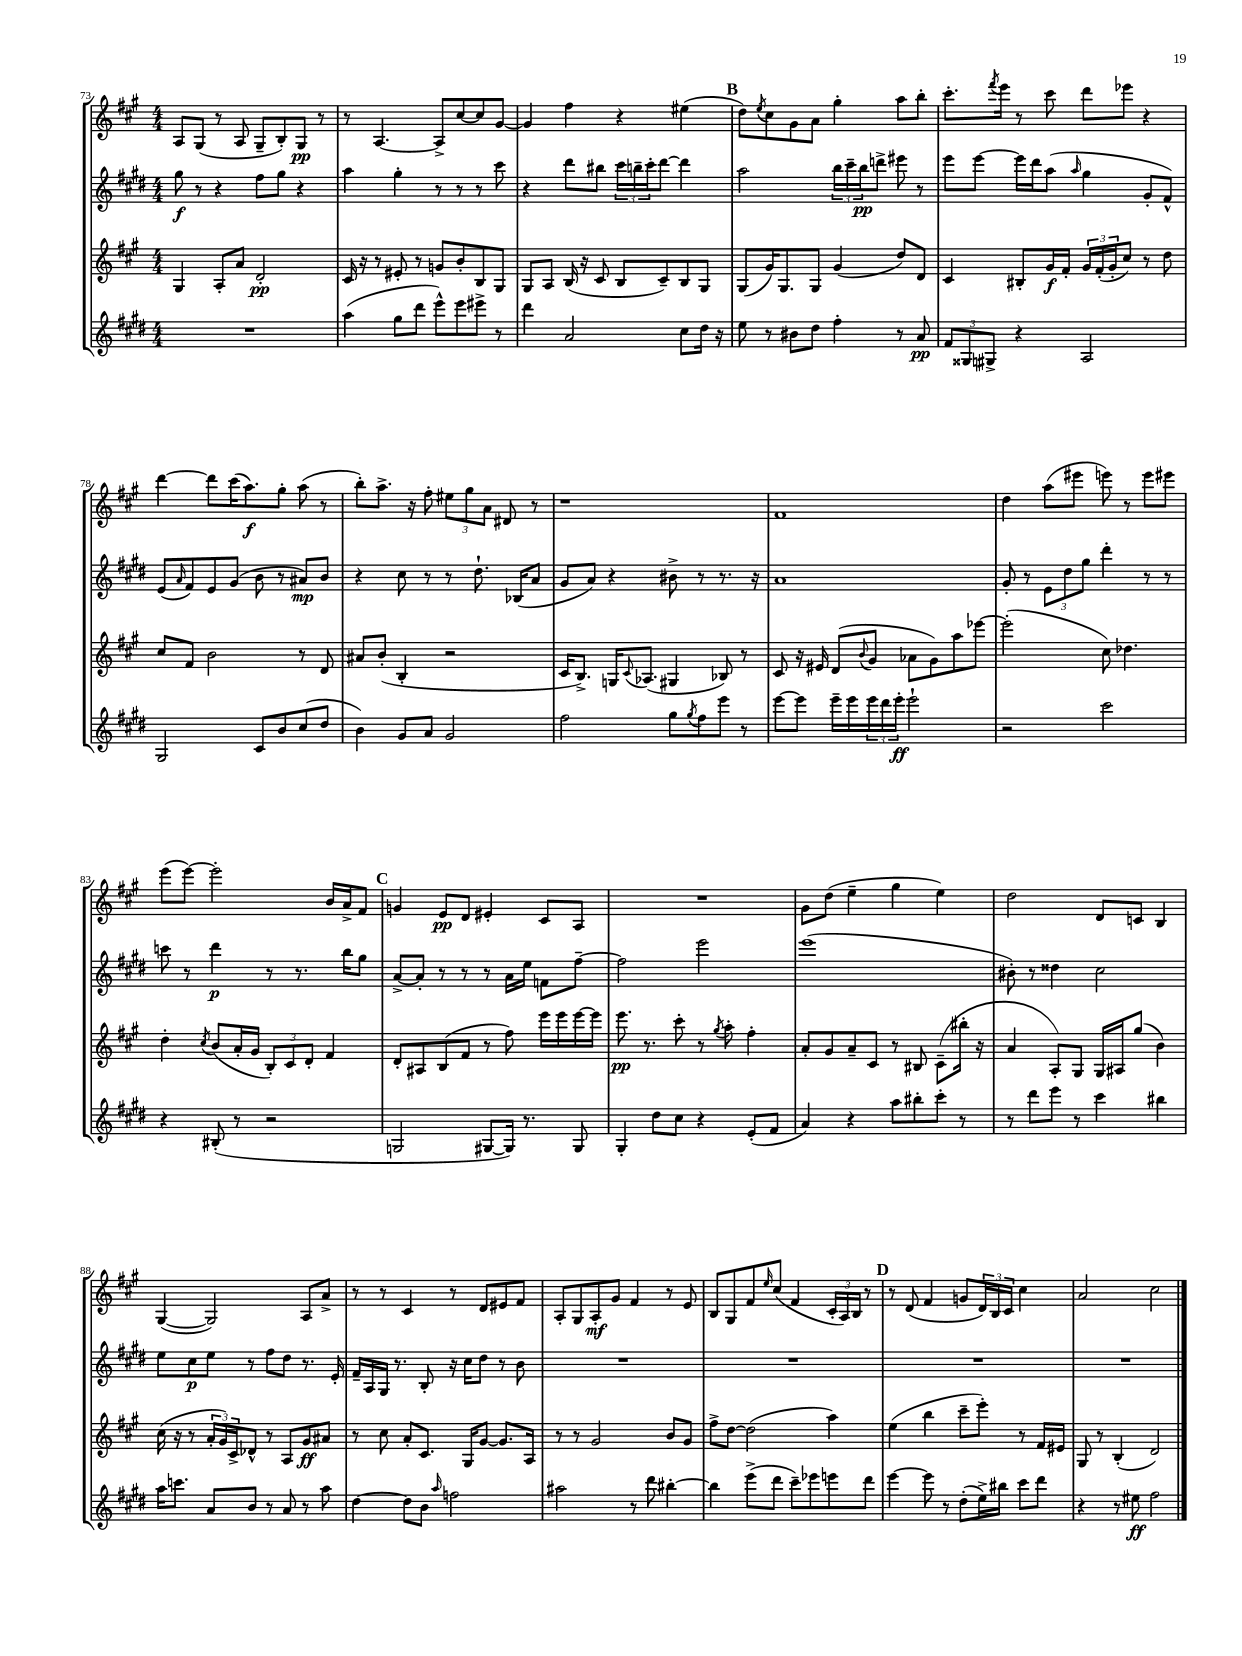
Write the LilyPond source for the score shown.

<<
\new StaffGroup <<
\new Staff = "s0" {
    \clef treble \key a \major \numericTimeSignature \time 4/4
    a8 gis8( r8 a8 gis8-- b8-.) gis8\pp r8 |
    r8 a4.~ a8-> cis''8~ cis''8 gis'8~ |
    gis'4 fis''4 r4 eis''4( |
    \mark \markup { \bold "B" } d''8) \acciaccatura { e''8 } cis''8 gis'8 a'8 gis''4-. a''8 b''8-. |
    cis'''8.-. \acciaccatura { fis'''8 } e'''16 r8 cis'''8 d'''8 ees'''8 r4 |
    d'''4~ d'''8 cis'''16( a''8.\f) gis''8-. a''8( r8 |
    b''8-.) a''8.-> r16 fis''8-. \tuplet 3/2 { eis''8 gis''8 a'8 } dis'8 r8 |
    r1 |
    fis'1 |
    d''4 a''8( eis'''8 e'''8) r8 e'''8 eis'''8 |
    e'''8( e'''8~) e'''2-. b'16 a'16-> fis'8 |
    \mark \markup { \bold "C" } g'4 e'8\pp d'8 eis'4-. cis'8 a8 |
    R1 |
    gis'8 d''8( e''4-- gis''4 e''4) |
    d''2 d'8 c'8 b4 |
    gis4~( gis2) a8 a'8-> |
    r8 r8 cis'4 r8 d'8 eis'8 fis'8 |
    a8-. gis8 a8-.\mf gis'8 fis'4 r8 e'8 |
    b8 gis8 fis'8 \grace { e''16 } cis''8( fis'4 \tuplet 3/2 { cis'16-. a16) b16 } r8 |
    \mark \markup { \bold "D" } r8 d'8( fis'4 g'8 \tuplet 3/2 { d'16) b16 cis'16 } cis''4 |
    a'2 cis''2 \bar "|." |
}
\new Staff = "s1" {
    \clef treble \key e \major \numericTimeSignature \time 4/4
    gis''8\f r8 r4 fis''8 gis''8 r4 |
    a''4 gis''4-. r8 r8 r8 cis'''8 |
    r4 dis'''8 bis''8 \tuplet 3/2 { cis'''16 b''16-- cis'''16-. } dis'''8~ dis'''4 |
    \mark \markup { \bold "B" } a''2 \tuplet 3/2 { b''16 cis'''16-- b''16\pp } d'''8-> eis'''8 r8 |
    e'''8 e'''8~ e'''16 dis'''16 a''8( \grace { a''16 } gis''4 gis'8-. fis'8-^) |
    e'8( \grace { a'16 } fis'8) e'8 gis'8( b'8 r8 ais'8\mp) b'8 |
    r4 cis''8 r8 r8 dis''8.-! bes16( a'8 |
    gis'8 a'8) r4 bis'8-> r8 r8. r16 |
    a'1 |
    gis'8-. r8 \tuplet 3/2 { e'8 dis''8 gis''8 } dis'''4-. r8 r8 |
    c'''8 r8 dis'''4\p r8 r8. b''16 gis''8 |
    \mark \markup { \bold "C" } a'8~-> a'8-. r8 r8 r8 a'16 e''16 f'8 fis''8~-- |
    fis''2 e'''2 |
    e'''1( |
    bis'8-.) r8 disis''4 cis''2 |
    e''8 cis''8\p e''8 r8 fis''8 dis''8 r8. e'16-. |
    fis'16-- a16 gis16 r8. b8-. r16 cis''16 dis''8 r8 b'8 |
    R1 |
    R1 |
    \mark \markup { \bold "D" } R1 |
    R1 \bar "|." |
}
\new Staff = "s2" {
    \clef treble \key a \major \numericTimeSignature \time 4/4
    gis4 a8-. a'8 d'2-.\pp |
    cis'16 r16 r8 eis'8-. r8 g'8 b'8-. b8 gis8 |
    gis8 a8 b16( r16 cis'8 b8 cis'8--) b8 gis8 |
    \mark \markup { \bold "B" } gis8( gis'16) gis8. gis8 gis'4( d''8) d'8 |
    cis'4 bis8-. gis'16\f fis'16-. \tuplet 3/2 { gis'16 fis'16-.( gis'16-. } cis''8) r8 d''8 |
    cis''8 fis'8 b'2 r8 d'8 |
    ais'8 b'8-.( b4-. r2 |
    cis'16 b8.->) g16 \appoggiatura { cis'8 } aes8.( gis4 bes8) r8 |
    cis'8 r16 eis'16 d'8( \appoggiatura { b'8 } gis'8 aes'8 gis'8) a''8 ees'''8~ |
    ees'''2-.( cis''8) des''4. |
    d''4-. \acciaccatura { cis''8 } b'8( a'16-. gis'16 \tuplet 3/2 { b8-.) cis'8 d'8-. } fis'4 |
    \mark \markup { \bold "C" } d'8-. ais8 b8( fis'8 r8 fis''8) e'''16 e'''16 e'''16~ e'''16 |
    e'''8.\pp r8. cis'''8-. r8 \acciaccatura { gis''8 } a''8-. fis''4-. |
    a'8-. gis'8 a'8-- cis'8 r8 bis8 cis'8--( bis''16-. r16 |
    a'4 a8-.) gis8 gis16 ais16 gis''8( b'4) |
    cis''16( r16 r8 \tuplet 3/2 { a'16-. gis'16) cis'16-> } des'8-^ r8 a8 gis'8\ff ais'8 |
    r8 cis''8 a'8-. cis'8. gis16 gis'8~ gis'8. a16 |
    r8 r8 gis'2 b'8 gis'8 |
    fis''8-> d''8~ d''2( a''4) |
    \mark \markup { \bold "D" } e''4( b''4 cis'''8-- e'''8-.) r8 fis'16 eis'16 |
    gis8 r8 b4-.( d'2) \bar "|." |
}
\new Staff = "s3" {
    \clef treble \key e \major \numericTimeSignature \time 4/4
    R1 |
    a''4( gis''8 dis'''8 e'''8-^) e'''8 eis'''8-> r8 |
    dis'''4 a'2 cis''8 dis''16 r16 |
    \mark \markup { \bold "B" } e''8 r8 bis'8 dis''8 fis''4-. r8 a'8\pp |
    \tuplet 3/2 { fis'8 gisis8 gis8-> } r4 a2 |
    gis2 cis'8 b'8 cis''8( dis''8 |
    b'4) gis'8 a'8 gis'2 |
    fis''2 gis''8 \acciaccatura { gis''8 } fis''8 e'''8 r8 |
    e'''8~ e'''8 e'''16-- e'''16 \tuplet 3/2 { e'''16 dis'''16 e'''16-.\ff } e'''2-! |
    r2 cis'''2 |
    r4 bis8-.( r8 r2 |
    \mark \markup { \bold "C" } g2 gis8~ gis16) r8. gis8 |
    gis4-. dis''8 cis''8 r4 e'8-.( fis'8 |
    a'4) r4 a''8 bis''8-. cis'''8-. r8 |
    r8 dis'''8 e'''8 r8 cis'''4 bis''4 |
    a''16 c'''8. a'8 b'8 r8 a'8 r8 a''8 |
    dis''4~ dis''8 b'8 \grace { a''16 } f''2 |
    ais''2 r8 dis'''8 bis''4~-. |
    bis''4 e'''8->( dis'''8 cis'''8--) ees'''8 e'''8 dis'''8 |
    \mark \markup { \bold "D" } e'''4~ e'''8 r8 dis''8-.( e''16->) bis''16 cis'''8 dis'''8 |
    r4 r8 eis''8\ff fis''2 \bar "|." |
}
>>
>>
\layout { \context { \Score currentBarNumber = #73 } }
